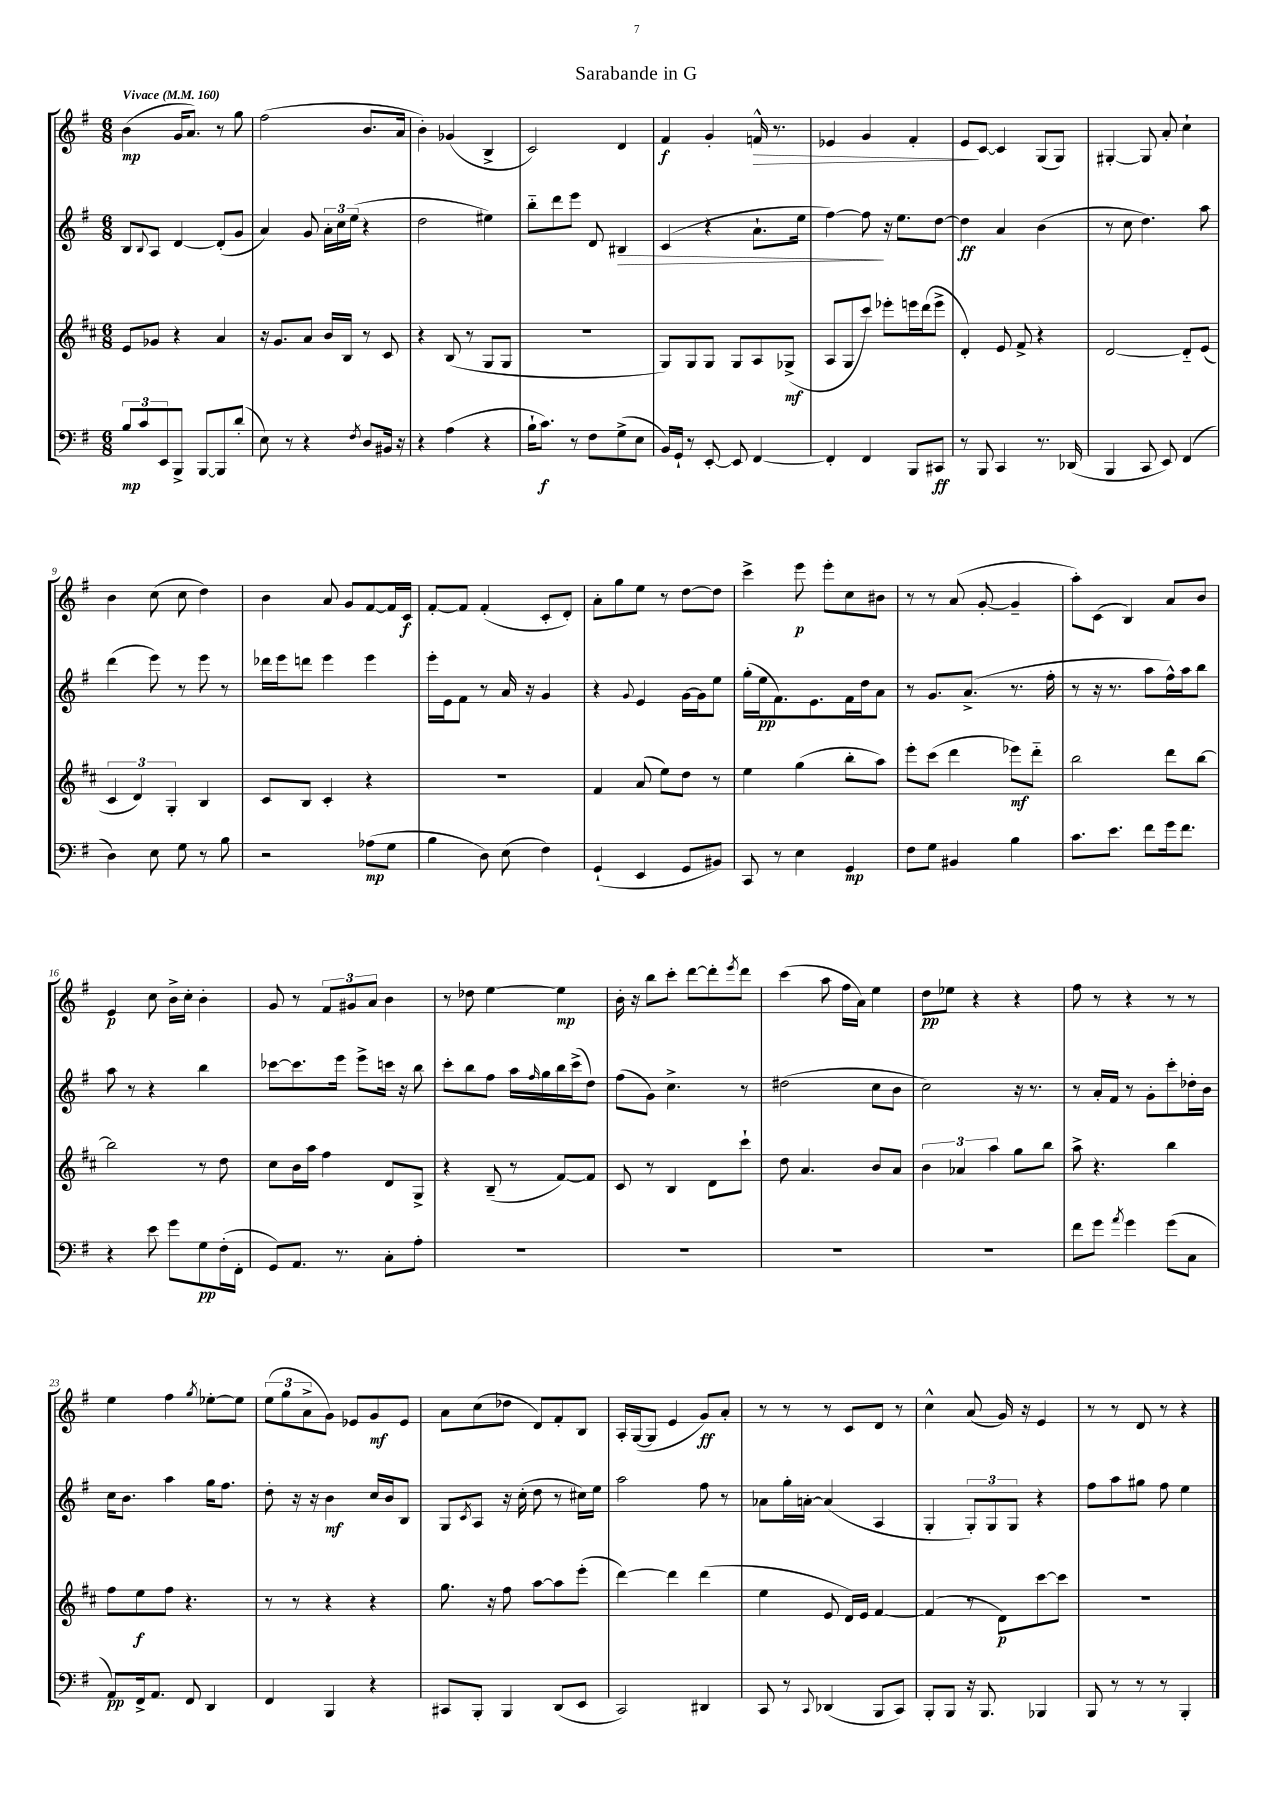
\header { title = "Sarabande in G" }
<<
\new StaffGroup <<
\new Staff = "s0" {
    \clef treble \key g \major \numericTimeSignature \time 6/8 \tempo "Vivace" 4 = 160
    b'4\mp( g'16 a'8.) r8 g''8 |
    fis''2( b'8. a'16 |
    b'4-.) ges'4( b4-> |
    c'2) d'4 |
    fis'4\f g'4-. f'16-^\> r8. |
    ees'4 g'4 fis'4-. |
    e'8\! c'8~ c'4 g8( g8) |
    gis4~-. gis8 a'8-. c''4-! |
    b'4 c''8( c''8 d''4) |
    b'4 a'8 g'8 fis'8~ fis'16 c'16\f |
    fis'8~-. fis'8 fis'4-.( c'8-. d'8-.) |
    a'8-. g''8 e''8 r8 d''8~ d''8 |
    c'''4-> e'''8\p e'''8-. c''8 bis'8 |
    r8 r8 a'8( g'8~-. g'4-- |
    a''8-.) c'8( b4) a'8 b'8 |
    e'4\p c''8 b'16-> c''16-. b'4-. |
    g'8 r8 \tuplet 3/2 { fis'8 gis'8 a'8 } b'4 |
    r8 des''8 e''4~ e''4\mp |
    b'16-. r16 b''8 c'''8-. d'''8~ d'''8-. \acciaccatura { e'''8 } d'''8 |
    c'''4( a''8 fis''16 a'16) e''4 |
    d''8\pp ees''8 r4 r4 |
    fis''8 r8 r4 r8 r8 |
    e''4 fis''4 \acciaccatura { g''8 } ees''8~-. ees''8 |
    \tuplet 3/2 { e''8( g''8 a'8-> } g'8) ees'8 g'8\mf ees'8 |
    a'8 c''8( des''8 d'8) fis'8-. b8 |
    a16-. g16~( g8 e'4 g'8\ff) a'8-. |
    r8 r8 r8 c'8 d'8 r8 |
    c''4-^ a'8( g'16) r16 e'4 |
    r8 r8 d'8 r8 r4 \bar "|." |
}
\new Staff = "s1" {
    \clef treble \key g \major \numericTimeSignature \time 6/8
    b8 \appoggiatura { b8 } a8 d'4~ d'8-.( g'8 |
    a'4) g'8 \tuplet 3/2 { a'16-. c''16 e''16( } r4 |
    d''2 eis''4) |
    b''8-_ d'''8 e'''8 d'8 bis4\> |
    c'4( r4 a'8.-! e''16 |
    fis''4~) fis''8\! r16 e''8. d''8~ |
    d''4\ff a'4 b'4( |
    r8 c''8 d''4.) a''8 |
    d'''4( e'''8) r8 e'''8 r8 |
    des'''16 e'''16 d'''8 e'''4 e'''4 |
    e'''16-. e'16 fis'8 r8 a'16 r16 g'4 |
    r4 \appoggiatura { g'8 } e'4 g'16~ g'16 e''8 |
    g''16-.( e''16\pp fis'8.) e'8. fis'16 d''16 a'8 |
    r8 g'8. a'8.->( r8. fis''16-. |
    r8 r16 r8. a''8 fis''16-^) a''16 b''8 |
    a''8 r8 r4 b''4 |
    ces'''8~ ces'''8. e'''16 e'''8-> c'''16 r16 b''8 |
    c'''8-. b''8 fis''8 a''16 \grace { fis''16 } g''16 b''16 c'''16->( d''8) |
    fis''8( g'8) c''4.-> r8 |
    dis''2( c''8 b'8 |
    c''2) r16 r8. |
    r8 a'16-. fis'16 r8 g'8-. c'''8-. des''16-. b'16 |
    c''16 b'8. a''4 g''16 fis''8. |
    d''8-. r16 r16 b'4\mf c''16 b'16 b8 |
    g8 \acciaccatura { c'8 } a8 r16 c''16-.( d''8 r8 cis''16) e''16 |
    a''2 fis''8 r8 |
    aes'8 g''16-. a'16~-. a'4( a4 |
    g4-. \tuplet 3/2 { g8-.) g8 g8 } r4 |
    fis''8 a''8 gis''8 fis''8 e''4 \bar "|." |
}
\new Staff = "s2" {
    \clef treble \key d \major \numericTimeSignature \time 6/8
    e'8 ges'8 r4 a'4 |
    r16 g'8. a'8 b'16 b16 r8 cis'8 |
    r4 b8( r8 g8 g8 |
    R2. |
    g8) g8 g8 g8 a8 ges8->\mf( |
    a8 g8 cis'''8) ees'''8-. e'''16 d'''16( e'''8-> |
    d'4-.) e'8 fis'8-> r4 |
    d'2~ d'8-_ e'8( |
    \tuplet 3/2 { cis'4 d'4) g4-. } b4 |
    cis'8 b8 cis'4-. r4 |
    R2. |
    fis'4 a'8( e''8) d''8 r8 |
    e''4 g''4( b''8-. a''8) |
    e'''8-. cis'''8( d'''4 ees'''8\mf) d'''8-_ |
    b''2 d'''8 b''8~ |
    b''2 r8 d''8 |
    cis''8 b'16 a''16 fis''4 d'8 g8-> |
    r4 b8--( r8 fis'8~) fis'8 |
    cis'8 r8 b4 d'8 cis'''8-! |
    d''8 a'4. b'8 a'8 |
    \tuplet 3/2 { b'4 aes'4 a''4 } g''8 b''8 |
    a''8-> r4. b''4 |
    fis''8 e''8\f fis''8 r4. |
    r8 r8 r4 r4 |
    g''8. r16 fis''8 a''8~ a''8 e'''8-.( |
    d'''4~) d'''4 d'''4( |
    e''4 e'8 d'16) e'16 fis'4~ |
    fis'4( r8 d'8\p) cis'''8~ cis'''8 |
    R2. \bar "|." |
}
\new Staff = "s3" {
    \clef bass \key g \major \numericTimeSignature \time 6/8
    \tuplet 3/2 { b8\mp c'8 e,8 } b,,8-> b,,8~ b,,8 d'8-.( |
    e8) r8 r4 \acciaccatura { fis8 } d8 bis,16 r16 |
    r4 a4( r4 |
    b16-! c'8.\f) r8 fis8 g8->( e8 |
    b,16) g,16-! r8 e,8~-. e,8 fis,4~ |
    fis,4-. fis,4 b,,8 cis,8\ff |
    r8 b,,8 c,4 r8. des,16( |
    b,,4 c,8 e,8) fis,4( |
    d4) e8 g8 r8 b8 |
    r2 aes8\mp( g8 |
    b4 d8) e8( fis4) |
    g,4-!( e,4 g,8 bis,8) |
    c,8 r8 e4 g,4\mp |
    fis8 g8 bis,4 b4 |
    c'8. e'8. fis'8 g'16 fis'8. |
    r4 e'8 g'8 g8\pp fis16-.( fis,16-. |
    g,8) a,8. r8. c8-. a8-. |
    R2. |
    R2. |
    R2. |
    R2. |
    fis'8 g'8 \acciaccatura { a'8 } g'4 g'8( c8 |
    a,8\pp) fis,16-> a,8. fis,8 d,4 |
    fis,4 b,,4 r4 |
    cis,8 b,,8-. b,,4 d,8( e,8 |
    c,2) dis,4 |
    c,8 r8 \appoggiatura { c,8 } des,4( b,,8 c,8) |
    b,,8-. b,,8 r16 b,,8. bes,,4 |
    b,,8 r8 r8 r8 b,,4-. \bar "|." |
}
>>
>>
